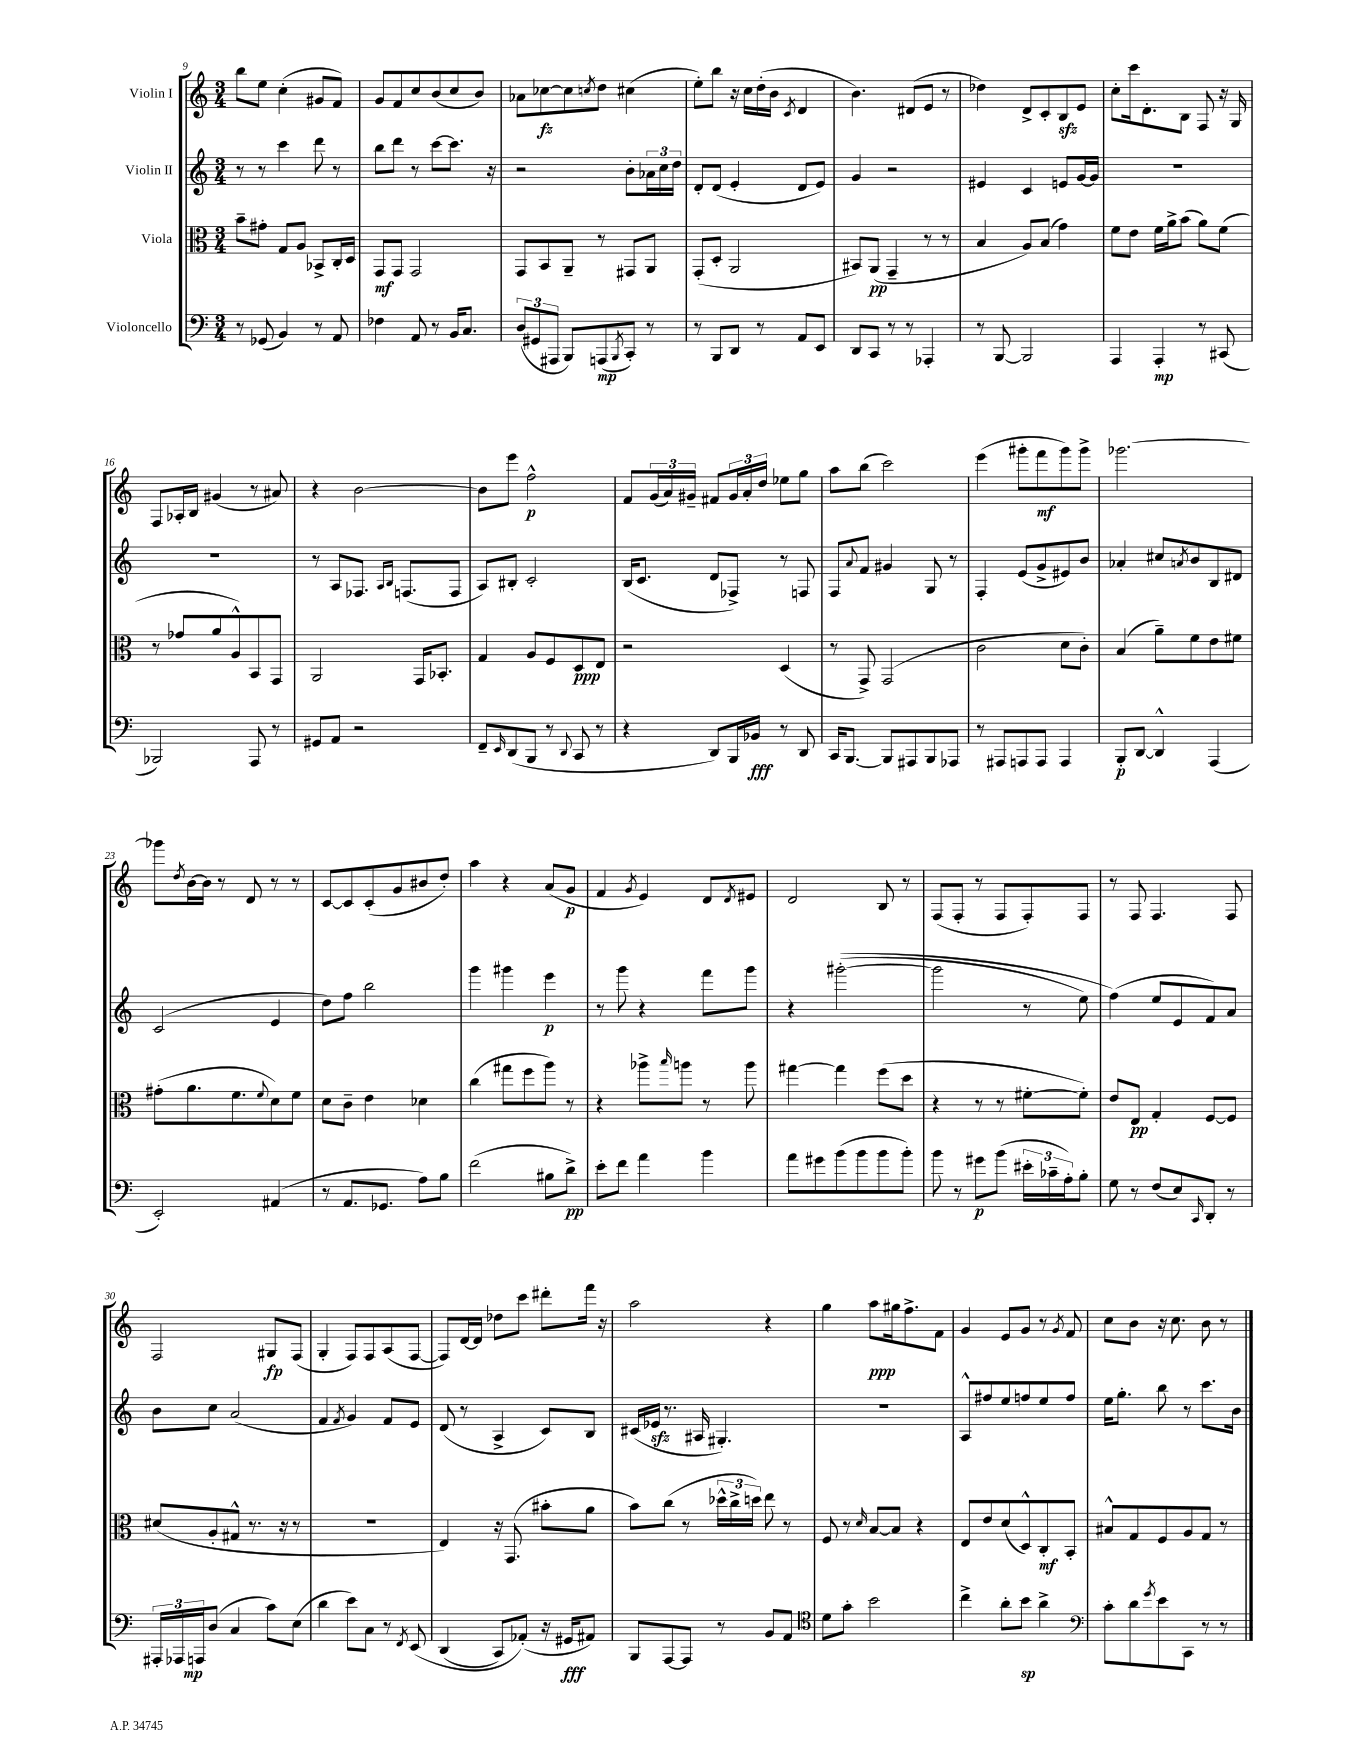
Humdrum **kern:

**kern	**kern	**kern	**kern
*staff4	*staff3	*staff2	*staff1
*clefF4	*clefC3	*clefG2	*clefG2
*k[]	*k[]	*k[]	*k[]
*M3/4	*M3/4	*M3/4	*M3/4
8r	8b~	8r	8bb
(8GG-	8g#'	8r	8ee
4BB)	8G	4ccc	(4cc'
.	8A	.	.
8r	8BB-^	8ddd	8g#
8AA	16C'	8r	8f)
.	16D	.	.
=	=	=	=
4F-	8GG	8bb	8g
.	8GG	8ddd	8f
8AA	2GG	8r	8cc
8r	.	[8ccc	(8b
16BB	.	8.ccc]	8cc
8.C	.	.	.
.	.	.	8b)
.	.	16r	.
=	=	=	=
(12D	8GG	2r	8a-
12GG#	.	.	.
.	8BB	.	[8cc-
12AAA#	.	.	.
8BBB)	8AA~	.	8cc-]
.	.	.	8qcc
(8AAA	8r	.	8dd
8qBBB	.	.	.
8CC')	8GG#	8b'	(4cc#
8r	8AA	24a-	.
.	.	24cc	.
.	.	24dd	.
=	=	=	=
8r	(8GG'	8d'	8ee')
8BBB	8D'	(8d	8bb
8DD	2AA	4e'	16r
.	.	.	16cc
8r	.	.	(16dd'
.	.	.	16b
.	.	.	8qc
8AA	.	8d	4d
8EE	.	8e)	.
=	=	=	=
8DD	8BB#)	4g	4.b)
8CC	(8AA	.	.
8r	4GG~	2r	.
8r	.	.	(8d#
4AAA-'	8r	.	8e
.	8r	.	8r
=	=	=	=
8r	4B	4e#	4dd-)
[8BBB	.	.	.
2BBB]	8A)	4c	8d^
.	(8B	.	8c'
.	4g)	8e	8B
.	.	[16g	8e
.	.	16g]	.
=	=	=	=
4AAA	8f	2.r	8cc'
.	8e	.	16ccc
.	.	.	8.d'
4AAA'	16f	.	.
.	16a^	.	.
.	(8b	.	8B
8r	8a)	.	8F
(8CC#	(8f	.	16r
.	.	.	16G
=	=	=	=
2BBB-)	8r	2.r	8F
.	8g-	.	16A-'
.	.	.	16B
.	8a	.	(4g#
.	8A^^)	.	.
8AAA	8BB	.	8r
8r	8GG	.	8a#)
=	=	=	=
8GG#	2AA	8r	4r
8AA	.	8A	.
2r	.	8.F-	[2b
.	.	16qqA	.
.	.	16qqB	.
.	.	(8.F	.
.	16GG	.	.
.	8.BB-'	.	.
.	.	8F	.
=	=	=	=
8FF~	4G	8A)	8b]
16qqEE	.	.	.
(8DD	.	8B#'	8eee
8BBB	8A	2c'	2ff^^
8r	8F	.	.
8qqDD	.	.	.
8CC	8D	.	.
8r	8E	.	.
=	=	=	=
4r	2r	(16B	8f
.	.	8.c	.
.	.	.	(24g
.	.	.	24a)
.	.	.	24g#~
8DD)	.	8d	8f#
16BBB	.	8F-^)	24g#
.	.	.	24a'
16BB-	.	.	.
.	.	.	24dd
8r	(4D	8r	8ee-
8DD	.	8F	8gg
=	=	=	=
16CC	8r	8F	8aa
[8.BBB	.	.	.
.	.	8qqa	.
.	8GG^)	8f	(8bb
8BBB]	(2GG	4g#	2ccc)
8AAA#	.	.	.
8BBB	.	8G	.
8AAA-	.	8r	.
=	=	=	=
8r	2c	4F'	(4eee
8AAA#	.	.	.
8AAA	.	(8e	8ggg#'
8AAA	.	8g^	8fff
4AAA	8d	8e#)	8ggg#)
.	8c')	8b	8ggg#^
=	=	=	=
8BBB'	(4B	4a-'	[2.ggg-
[8DD	.	.	.
4DD^^]	8a~)	8cc#	.
.	.	8qa	.
.	8f	8b	.
(4AAA	8e	8B	.
.	8f#	8d#	.
=	=	=	=
2EE')	(8g#'	(2c	8ggg-]
.	.	.	8qdd
.	8.a	.	[16b
.	.	.	16b]
.	.	.	8r
.	8.f	.	.
.	.	.	8d
.	8qqf	.	.
(4AA#	8d)	4e	8r
.	8f	.	8r
=	=	=	=
8r	8d	8dd)	[8c
8.AA	8c~	8ff	8c]
.	4e	2bb	(8c'
8.GG-	.	.	.
.	.	.	8g
8A)	4d-	.	8b#
8B	.	.	8dd')
=	=	=	=
(2f	(4cc	4ggg	4aa
.	8gg#	4ggg#	4r
.	8ff	.	.
8B#	8aa)	4eee	(8a
8d^)	8r	.	8g
=	=	=	=
8e'	4r	8r	4f
8f	.	8ggg	.
.	.	.	8qg
4a	8aa-^	4r	4e)
.	16qqbb	.	.
.	8aa	.	.
4b	8r	8fff	8d
.	.	.	8qd
.	8aa	8ggg	8e#
=	=	=	=
8a	[4gg#	4r	2d
8g#	.	.	.
(8b	4gg#]	&(([2ggg#'	.
8b	.	.	.
8b	(8ff	.	8B
8b')	8dd	.	8r
=	=	=	=
8b	4r	2ggg#]	(8F
8r	.	.	8F'
8g#	8r	.	8r
(8b	8r	.	8F
24e#'	[8f#'	8r	8F')
24c-~	.	.	.
24A')	.	.	.
8B'	8f#'])	8ee)	8F
=	=	=	=
8G	8e	(4ff&)	8r
8r	8E	.	8F
(8F	4G'	8ee	4.F
8E)	.	8e	.
16qqCC	.	.	.
8DD'	[8F	8f)	.
8r	8F]	8a	8F
=	=	=	=
24AAA#'	(8d#	8b	2F
24AAA-	.	.	.
24AAA	.	.	.
(8D	8A'	8cc	.
4C	8G#^^	(2a	.
.	8.r	.	.
8c)	.	.	8G#
.	16r	.	.
(8E	8r	.	(8F
=	=	=	=
4d	2.r	4f	4G'
.	.	8qf	.
8e)	.	4g)	8F)
8C	.	.	8F
8r	.	8f	(8A
8qFF	.	.	.
&(8EE	.	8e	[8F
=	=	=	=
(4DD	4E)	(8d	8F])
.	.	8r	[16d
.	.	.	16d]
8CC)	16r	4A^	8dd-
.	(8.GG	.	.
(8AA-'&)	.	.	8ccc
16r	8b#'	8c)	8ddd#'
16GG#	.	.	.
8AA#)	8a	8B	16fff
.	.	.	16r
=	=	=	=
8BBB	8b)	(16c#	2aa
.	.	16e-	.
[8AAA	(8cc	8.r	.
8AAA]	8r	.	.
.	.	16A#	.
8r	24dd-^^	4.G#')	.
.	24cc^	.	.
.	24dd)	.	.
8BB	8ee	.	4r
8AA	8r	.	.
=	=	=	=
*clefC4	*	*	*
8d	8F	2.r	4gg
8g'	8r	.	.
.	16qqd	.	.
2b	[8B	.	8aa
.	8B]	.	16gg#
.	.	.	8.ff^
.	4r	.	.
.	.	.	8f
=	=	=	=
4cc^	8E	8A^^	4g
.	8e	8ff#	.
8a'	(8d	8ee	8e
8b	8D^^)	8ff	8g
4a^	8C'	8ee	8r
.	.	.	8qg
.	8BB'	8ff	8f
=	=	=	=
*clefF4	*	*	*
8c'	8B#^^	16ee	8cc
.	.	8.gg'	.
8d	8G	.	8b
8qg	.	.	.
8e	8F	8bb	16r
.	.	.	8.cc
8CC	8A	8r	.
8r	8G	8.ccc	8b
8r	8r	.	8r
.	.	16b	.
==	==	==	==
*-	*-	*-	*-
